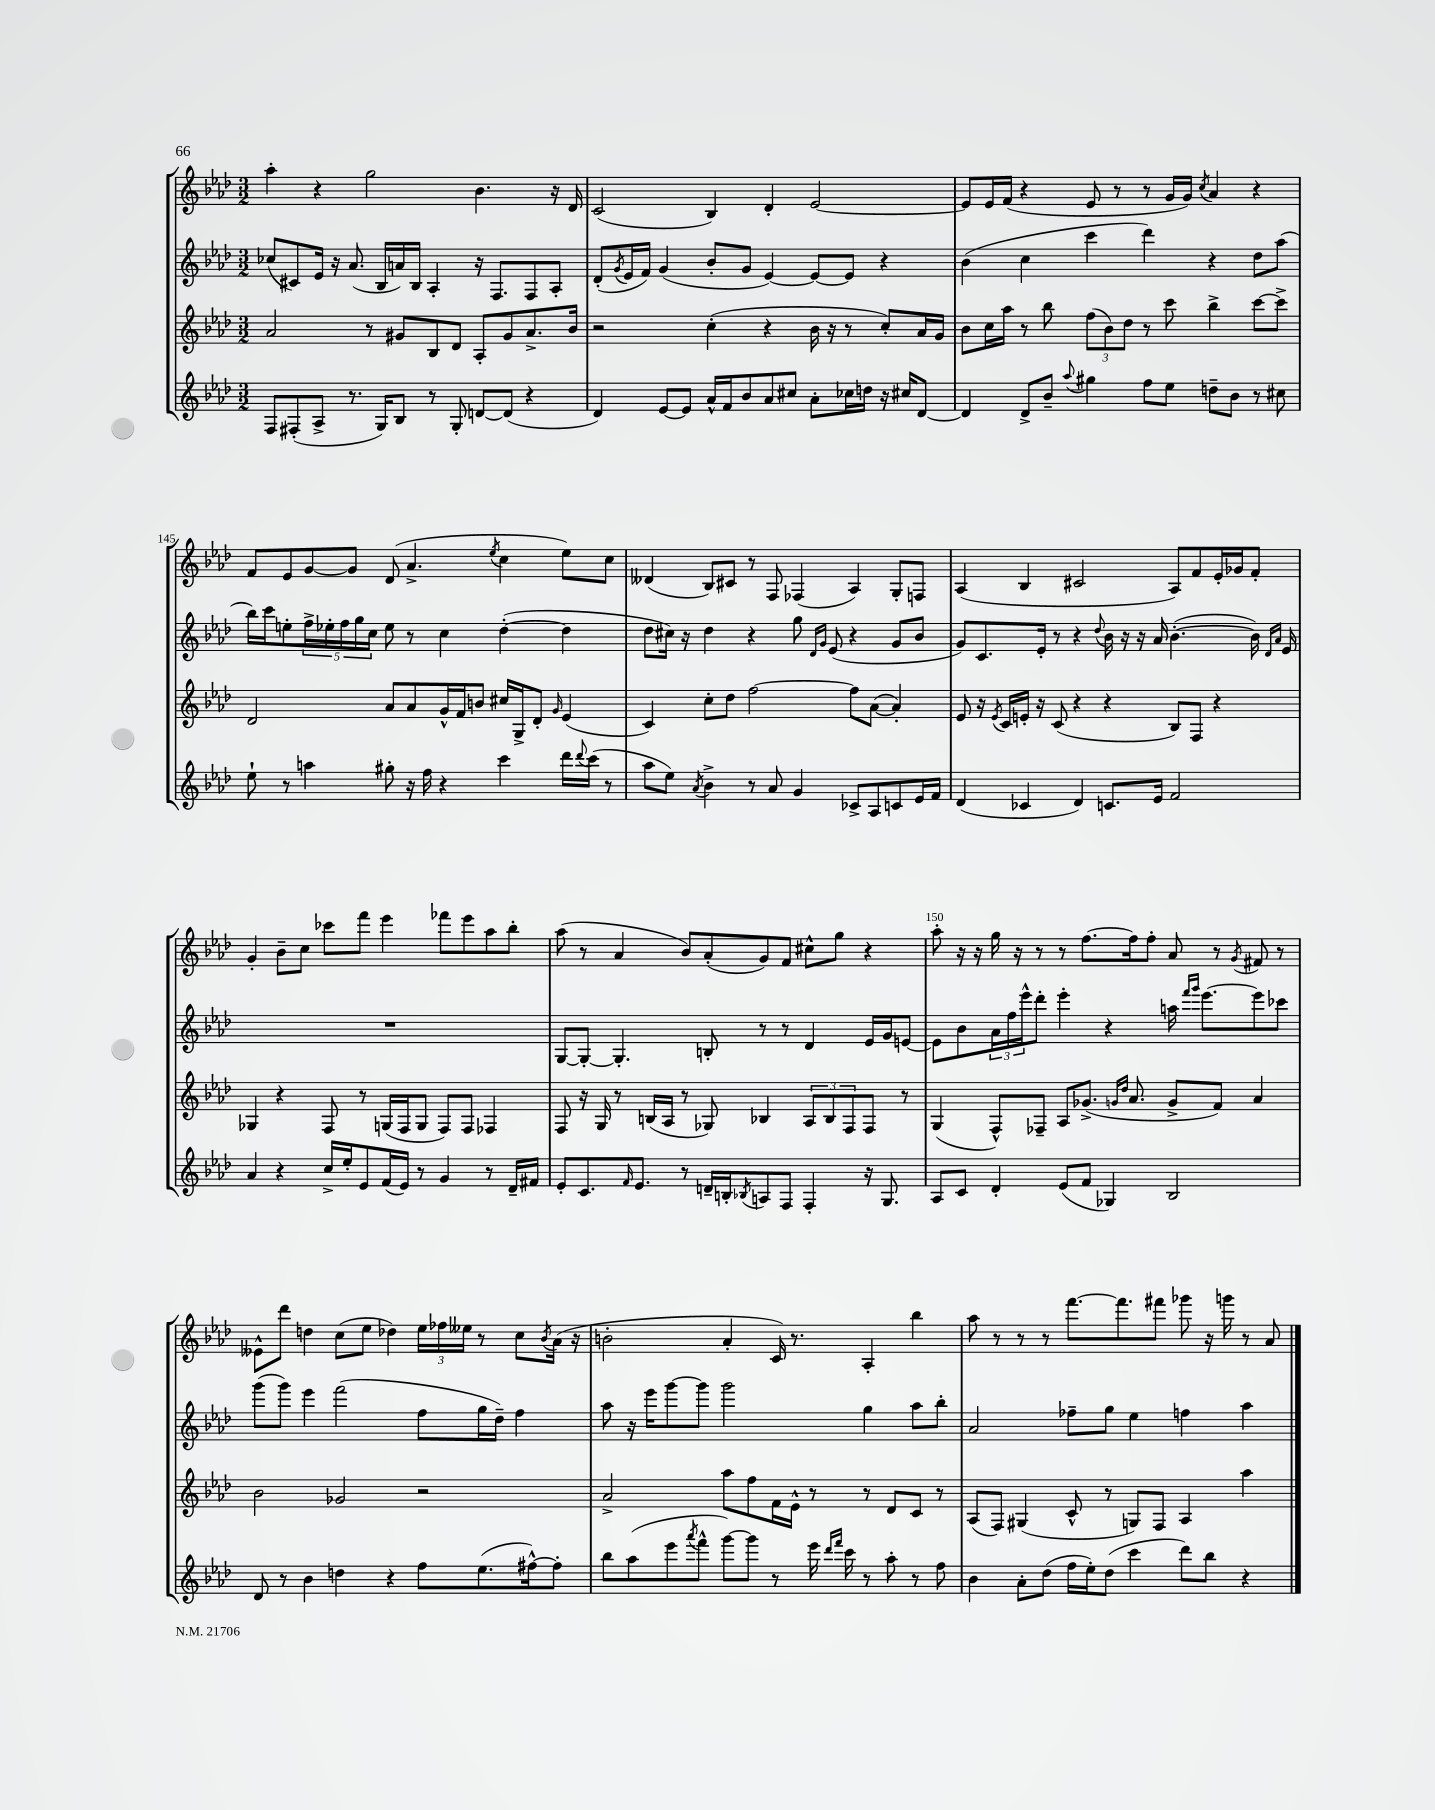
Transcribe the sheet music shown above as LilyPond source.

<<
\new StaffGroup <<
\new Staff = "s0" {
    \clef treble \key aes \major \numericTimeSignature \time 3/2
    aes''4-. r4 g''2 bes'4. r16 des'16 |
    c'2( bes4) des'4-. ees'2~ |
    ees'8 ees'16 f'16( r4 ees'8 r8 r8 g'16 g'16) \acciaccatura { c''8 } aes'4 r4 |
    f'8 ees'8 g'8~ g'8 des'8( aes'4.-> \acciaccatura { ees''8 } c''4 ees''8) c''8 |
    deses'4( bes8) cis'8 r8 f8 fes4( aes4) g8-. f8 |
    aes4( bes4 cis'2 aes8) f'8 ees'16-. ges'16 f'8-. |
    g'4-. bes'8-- c''8 ces'''8 f'''8 ees'''4 fes'''8 ees'''8 aes''8 bes''8-. |
    aes''8( r8 aes'4 bes'8) aes'8-.( g'8) f'8 cis''8-^ g''8 r4 |
    aes''8-. r16 r16 g''16 r16 r8 r8 f''8.~ f''16 f''8-. aes'8 r8 \acciaccatura { g'8 } fis'8 r8 |
    eeses'8-^ des'''8 d''4 c''8( ees''8 des''4) \tuplet 3/2 { ees''16 fes''16 eeses''16 } r8 c''8 \acciaccatura { bes'8 } aes'16( r16 |
    b'2-. aes'4-. c'16) r8. aes4-. bes''4 |
    aes''8 r8 r8 r8 f'''8.~ f'''8. fis'''8 ges'''8 r16 g'''16 r8 aes'8 \bar "|." |
}
\new Staff = "s1" {
    \clef treble \key aes \major \numericTimeSignature \time 3/2
    ces''8( cis'8) ees'16 r16 aes'8.( bes16 a'16) bes16 aes4-. r16 f8. f8 aes8-. |
    des'8-.( \acciaccatura { g'8 } ees'16 f'16) g'4( bes'8-. g'8 ees'4~) ees'8~ ees'8 r4 |
    bes'4( c''4 c'''4 des'''4) r4 des''8 aes''8( |
    bes''16) c'''16 e''8-. \tuplet 5/4 { f''16-> ees''16-. f''16 g''16 c''16 } ees''8 r8 c''4 des''4~-.( des''4 |
    des''8 cis''16) r16 des''4 r4 g''8 \grace { des'16 g'16 } ees'8( r4 g'8 bes'8 |
    g'8) c'8. ees'16-. r8 r4 \appoggiatura { des''8 } bes'16 r16 r16 aes'16 bes'4.~-.( bes'16) \grace { des'16 aes'16 } ees'16 |
    R1. |
    g8~ g8~-. g4.-. b8-. r8 r8 des'4 ees'16 g'16 e'8~ |
    e'8 bes'8 \tuplet 3/2 { aes'16 f''16 ees'''16-^ } des'''8-. ees'''4-. r4 a''16 \grace { f'''16 g'''16 } ees'''8.~ ees'''8 ces'''8 |
    g'''8( g'''8) ees'''4 f'''2( f''8 g''16 des''16--) f''4 |
    aes''8 r16 ees'''16 g'''8~ g'''8 g'''2 g''4 aes''8 bes''8-. |
    aes'2 fes''8-- g''8 ees''4 f''4 aes''4 \bar "|." |
}
\new Staff = "s2" {
    \clef treble \key aes \major \numericTimeSignature \time 3/2
    aes'2 r8 gis'8 bes8 des'8 aes8-. gis'8 aes'8.-> bes'16 |
    r2 c''4-.( r4 bes'16 r16 r8 c''8-.) aes'16 g'16 |
    bes'8 c''16 aes''16 r8 bes''8 \tuplet 3/2 { f''8( bes'8) des''8 } r8 c'''8 bes''4-> c'''8~ c'''8-> |
    des'2 aes'8 aes'8 g'16-^ f'16 b'8 cis''16 g16-> des'8-. \grace { g'16 } ees'4( |
    c'4) c''8-. des''8 f''2~ f''8 aes'8~( aes'4-.) |
    ees'8 r16 \acciaccatura { ees'8 } c'16 e'16-. r16 c'8( r4 r4 bes8) f8 r4 |
    ges4 r4 f8 r8 g16( f16 g8 f8) f8 fes4 |
    f8 r16 g16 r8 b16( aes16 r8 ges8) bes4 \tuplet 3/2 { aes8 bes8 f8 } f8 r8 |
    g4( f8-^) fes8-- aes8 ges'8.->( \grace { g'16 des''16 } aes'8. g'8-> f'8) aes'4 |
    bes'2 ges'2 r2 |
    aes'2-> aes''8 f''8 f'16 ees'16-^ r8 r8 des'8 c'8 r8 |
    aes8( f8) gis4( c'8-^ r8 g8) f8 aes4 aes''4 \bar "|." |
}
\new Staff = "s3" {
    \clef treble \key aes \major \numericTimeSignature \time 3/2
    f8 fis8-.( aes8-> r8. g16) bes8 r8 g8-. d'8~ d'8( r4 |
    des'4) ees'8~ ees'8 aes'16-^ f'16 bes'8 aes'8 cis''8 aes'8-. ces''16 d''16 r16 cis''16 des'8~ |
    des'4 des'8-> bes'8-- \appoggiatura { aes''8 } gis''4 f''8 ees''8 d''8-- bes'8 r8 cis''8 |
    ees''8-! r8 a''4 gis''8-. r16 f''16 r4 c'''4 des'''16 \appoggiatura { des'''8 } c'''16( r8 |
    aes''8 ees''8) \acciaccatura { aes'8 } bes'4-> r8 aes'8 g'4 ces'8-> aes8 c'8 ees'16 f'16 |
    des'4( ces'4 des'4) c'8. ees'16 f'2 |
    aes'4 r4 c''16-> ees''16-. ees'8 f'16( ees'16) r8 g'4 r8 des'16-- fis'16 |
    ees'8-. c'8. \grace { f'16 } ees'8. r8 d'16-- b16-. \acciaccatura { bes8 } a8 f8 f4-. r16 g8. |
    aes8 c'8 des'4-. ees'8( f'8 ges4) bes2 |
    des'8 r8 bes'4 d''4 r4 f''8 ees''8.( fis''16~-^) fis''8-. |
    bes''8 aes''8( ees'''8 \acciaccatura { aes'''8 } f'''8-^ g'''8~) g'''8 r8 ees'''16 \grace { des'''16 f'''16 } c'''16 r8 aes''8-. r8 f''8 |
    bes'4 aes'8-. des''8( f''16 ees''16-.) des''8( c'''4 des'''8) bes''8 r4 \bar "|." |
}
>>
>>
\layout { \context { \Score currentBarNumber = #142 \override BarNumber.break-visibility = ##(#f #t #t) barNumberVisibility = #(every-nth-bar-number-visible 5) } }
